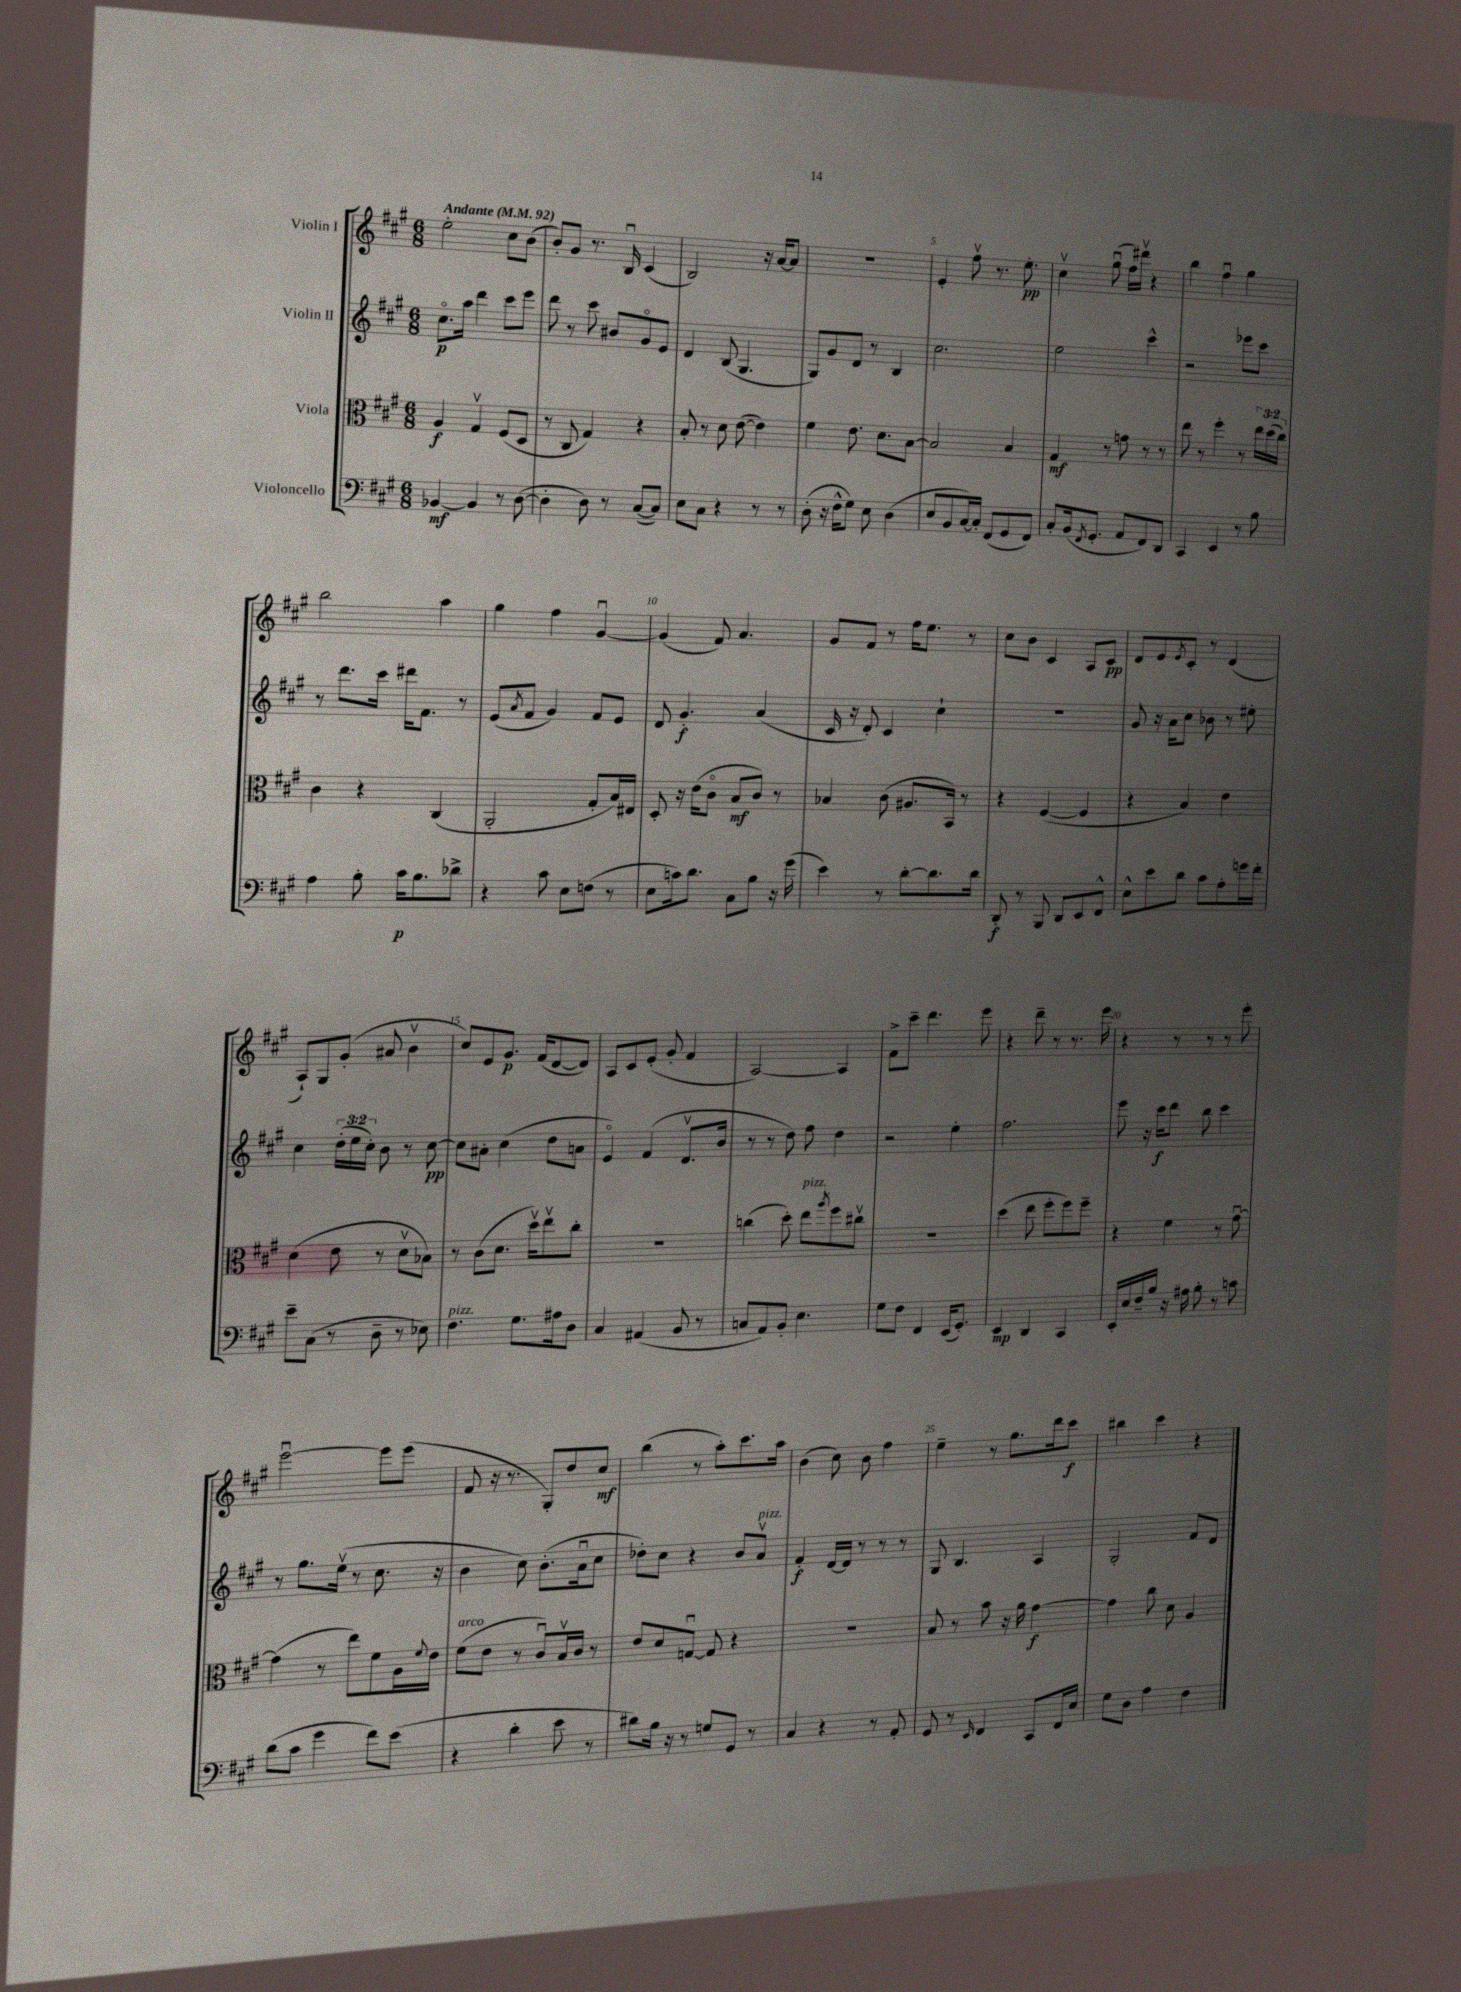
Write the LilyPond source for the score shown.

<<
\new StaffGroup <<
\new Staff = "s0" \with { instrumentName = "Violin I" } {
    \clef treble \key a \major \numericTimeSignature \time 6/8 \tempo "Andante" 4 = 92
    e''2-. cis''8 b'8( |
    b'8-.) gis'8 r8. b16\downbow cis'4( |
    b2) r16 a'16~ a'8 |
    R2. |
    e'4-. fis''8\upbow r8. e''8.-.\pp |
    cis''4\upbow gis''8\downbow( fis''16) dis'''16\upbow r4 |
    b''4 fis''4\downbow gis''4 |
    b''2 a''4 |
    gis''4 fis''4 gis'4~\downbow |
    gis'4( fis'8) a'4. |
    gis'8 fis'8 r8 fis''16 e''8. r8 |
    cis''8 b'8 cis'4 a8 cis'8\pp |
    d'8 e'8 \acciaccatura { e'8 } cis'8-. r8 d'4( |
    a8-!) gis8 gis'8-.( ais'8 b'4\upbow |
    cis''8) e'8 gis'8.\p fis'16( d'8~ d'8) |
    a8 cis'8 e'8-.( gis'8-. fis'4 |
    a2~) a4 |
    fis'8-> cis'''8-- d'''4. e'''8 |
    r4 d'''8-- r8 r8. e'''16 |
    r4 r8 r8 r8 e'''8-. |
    e'''2~\downbow e'''8 e'''8( |
    fis'8 r16 r8. gis8-.) d''8 cis''8\mf |
    b''4( r8 a''8-.) cis'''8. a''16 |
    b'4( cis''8) b'8 fis''4 |
    e''4-- r8 gis''8. d'''16 cis'''8\f |
    bis''4 cis'''4 r4 \bar "|." |
}
\new Staff = "s1" \with { instrumentName = "Violin II" } {
    \clef treble \key a \major \numericTimeSignature \time 6/8 \override Staff.TupletNumber.text = #tuplet-number::calc-fraction-text
    cis''8.\flageolet\p a''16 d'''4 cis'''8 e'''8 |
    d'''8 r8 cis'''8 bis'8 gis'8\flageolet e'8 |
    d'4 b8( gis4. |
    gis8) gis'8 d'8 r8 b4 |
    cis''2. |
    e''2 cis'''4-^ |
    r2 ees'''8 cis'''8 |
    r8 d'''8. cis'''16 dis'''16 fis'8. r8 |
    e'8( \acciaccatura { a'8 } fis'8 gis'4) fis'8 e'8 |
    d'8 gis'4.-.\f a'4( |
    cis'16 r16 d'8-.) cis'4 cis''4-! |
    R2. |
    gis'8 r16 a'16 cis''8 bes'8 r8 eis''8-. |
    cis''4 \tuplet 3/2 { d''16-.( e''16 cis''16-.) } b'8 r8 cis''8~\pp |
    cis''8 ais'8-. cis''4( d''8 a'8 |
    e'4\flageolet) fis'4( d'8.\upbow b'16 |
    r8 r8 d''8) fis''8 d''4 |
    r2 e''4-. |
    fis''2. |
    e'''8 r16 cis'''16\f d'''8 b''8 cis'''4 |
    r8 gis''8. e''16\upbow( r8 cis''8. r16 |
    b'4 cis''8) b'8.-.( a'16\downbow cis''8 |
    des''8-.) cis''8 r4 b'8 a'8\upbow^\markup { \italic "pizz." } |
    fis'4-.\f d'16~ d'16 r8 r8 r8 |
    gis8 b4. a4 |
    gis2-. fis'8 d'8 \bar "|." |
}
\new Staff = "s2" \with { instrumentName = "Viola" } {
    \clef alto \key a \major \numericTimeSignature \time 6/8 \override Staff.TupletNumber.text = #tuplet-number::calc-fraction-text
    a4\f gis4\upbow fis8( d8 |
    r8 cis8 gis4) r4 |
    b8-. r8 d'8 e'8~( e'4) |
    fis'4 e'8. d'8. b8~ |
    b2 b4 |
    gis4\mf r8 g'8 r8 r8 |
    e''8 r8 fis''4-. r8 \tuplet 3/2 { e''16 d''16( cis''16) } |
    cis'4 r4 cis4( |
    a,2-. gis8-. b16) eis16 |
    d8-. r16 e'16( cis'8\flageolet b8\mf cis'8) r8 |
    bes4 cis'8( ais8. b,16) r8 |
    r4 fis4~( fis4 |
    r4 b4) e'4 |
    d'4( e'8 r8 d'8\upbow bes8) |
    r8 cis'8( d'8. d''16\upbow) e''8\upbow cis''8-. |
    R2. |
    c''4( d''8-.) e''8^\markup { \italic "pizz." } \acciaccatura { a''8 } fis''8 cis''8\upbow |
    R2. |
    d''4( e''8 fis''8-. fis''8) fis''8-- |
    r4 fis'4 r8 gis'8~\downbow |
    gis'4( r8 e''8) fis'8 a16 \appoggiatura { fis'8 } e'16 |
    fis'8^\markup { \italic "arco" }( e'8 r8 cis'8\downbow) b16\upbow cis'16 r8 |
    e'8 d'8 g8~\downbow g8 r4 |
    R2. |
    b8 r8 b'8 r16 a'16 gis'4~\f |
    gis'4 cis''8 d'8 a4 \bar "|." |
}
\new Staff = "s3" \with { instrumentName = "Violoncello" } {
    \clef bass \key a \major \numericTimeSignature \time 6/8
    bes,4~\mf bes,4 r8 d8~( |
    d4-. d8) r8 cis8~( cis8) |
    e8 cis8 r4 r8 r8 |
    d8-.( r16 fis16-^ gis8) e8 d4( |
    e8 b,8 cis16~) cis16-. fis,8( gis,8 fis,8) |
    cis8-. b,16( \acciaccatura { fis,8 } gis,8.-. a,8 fis,8) d,8 |
    cis,4 e,4 r8 b8 |
    a4 b8-. cis'16\p b8. des'8-> |
    r4 cis'8 e8 f8( r8 |
    e8 c'16) d'8. cis8 b8 r16 gis'16( |
    e'4) r8 d'8~-. d'8. d'16 |
    d,8-.\f r8 b,,8 d,8 e,8 fis,8-^ |
    e8-^ e'8 d'8 cis'8 a8-. g'16 fis'16-. |
    e'8-- cis8( r8 d8-- r8 ees8) |
    fis4.^\markup { \italic "pizz." } gis8. ais16 d8 |
    cis4 ais,4( b,8 r8 |
    c8 a,8) b,8-. e4. |
    gis8 fis8 fis,4 e,16( gis,8.-.) |
    e,4\mp d,4 cis,4 |
    e,16-. e16 fis16-- b16 r16 ais16 b8-. r8 c'8 |
    d'8( cis'8 gis'4 fis'8) e'8( |
    r4 d'4-. e'8 r8 |
    dis'8) b16 r16 r8 g8 gis,8 r8 |
    cis4 r4 r8 a,8-. |
    gis,8 r8 \grace { e,16 } fis,4 cis,8 fis,16 e16 |
    gis8 d8 a4 fis4 \bar "|." |
}
>>
>>
\layout { \context { \Score \override BarNumber.break-visibility = ##(#f #t #t) barNumberVisibility = #(every-nth-bar-number-visible 5) } }
